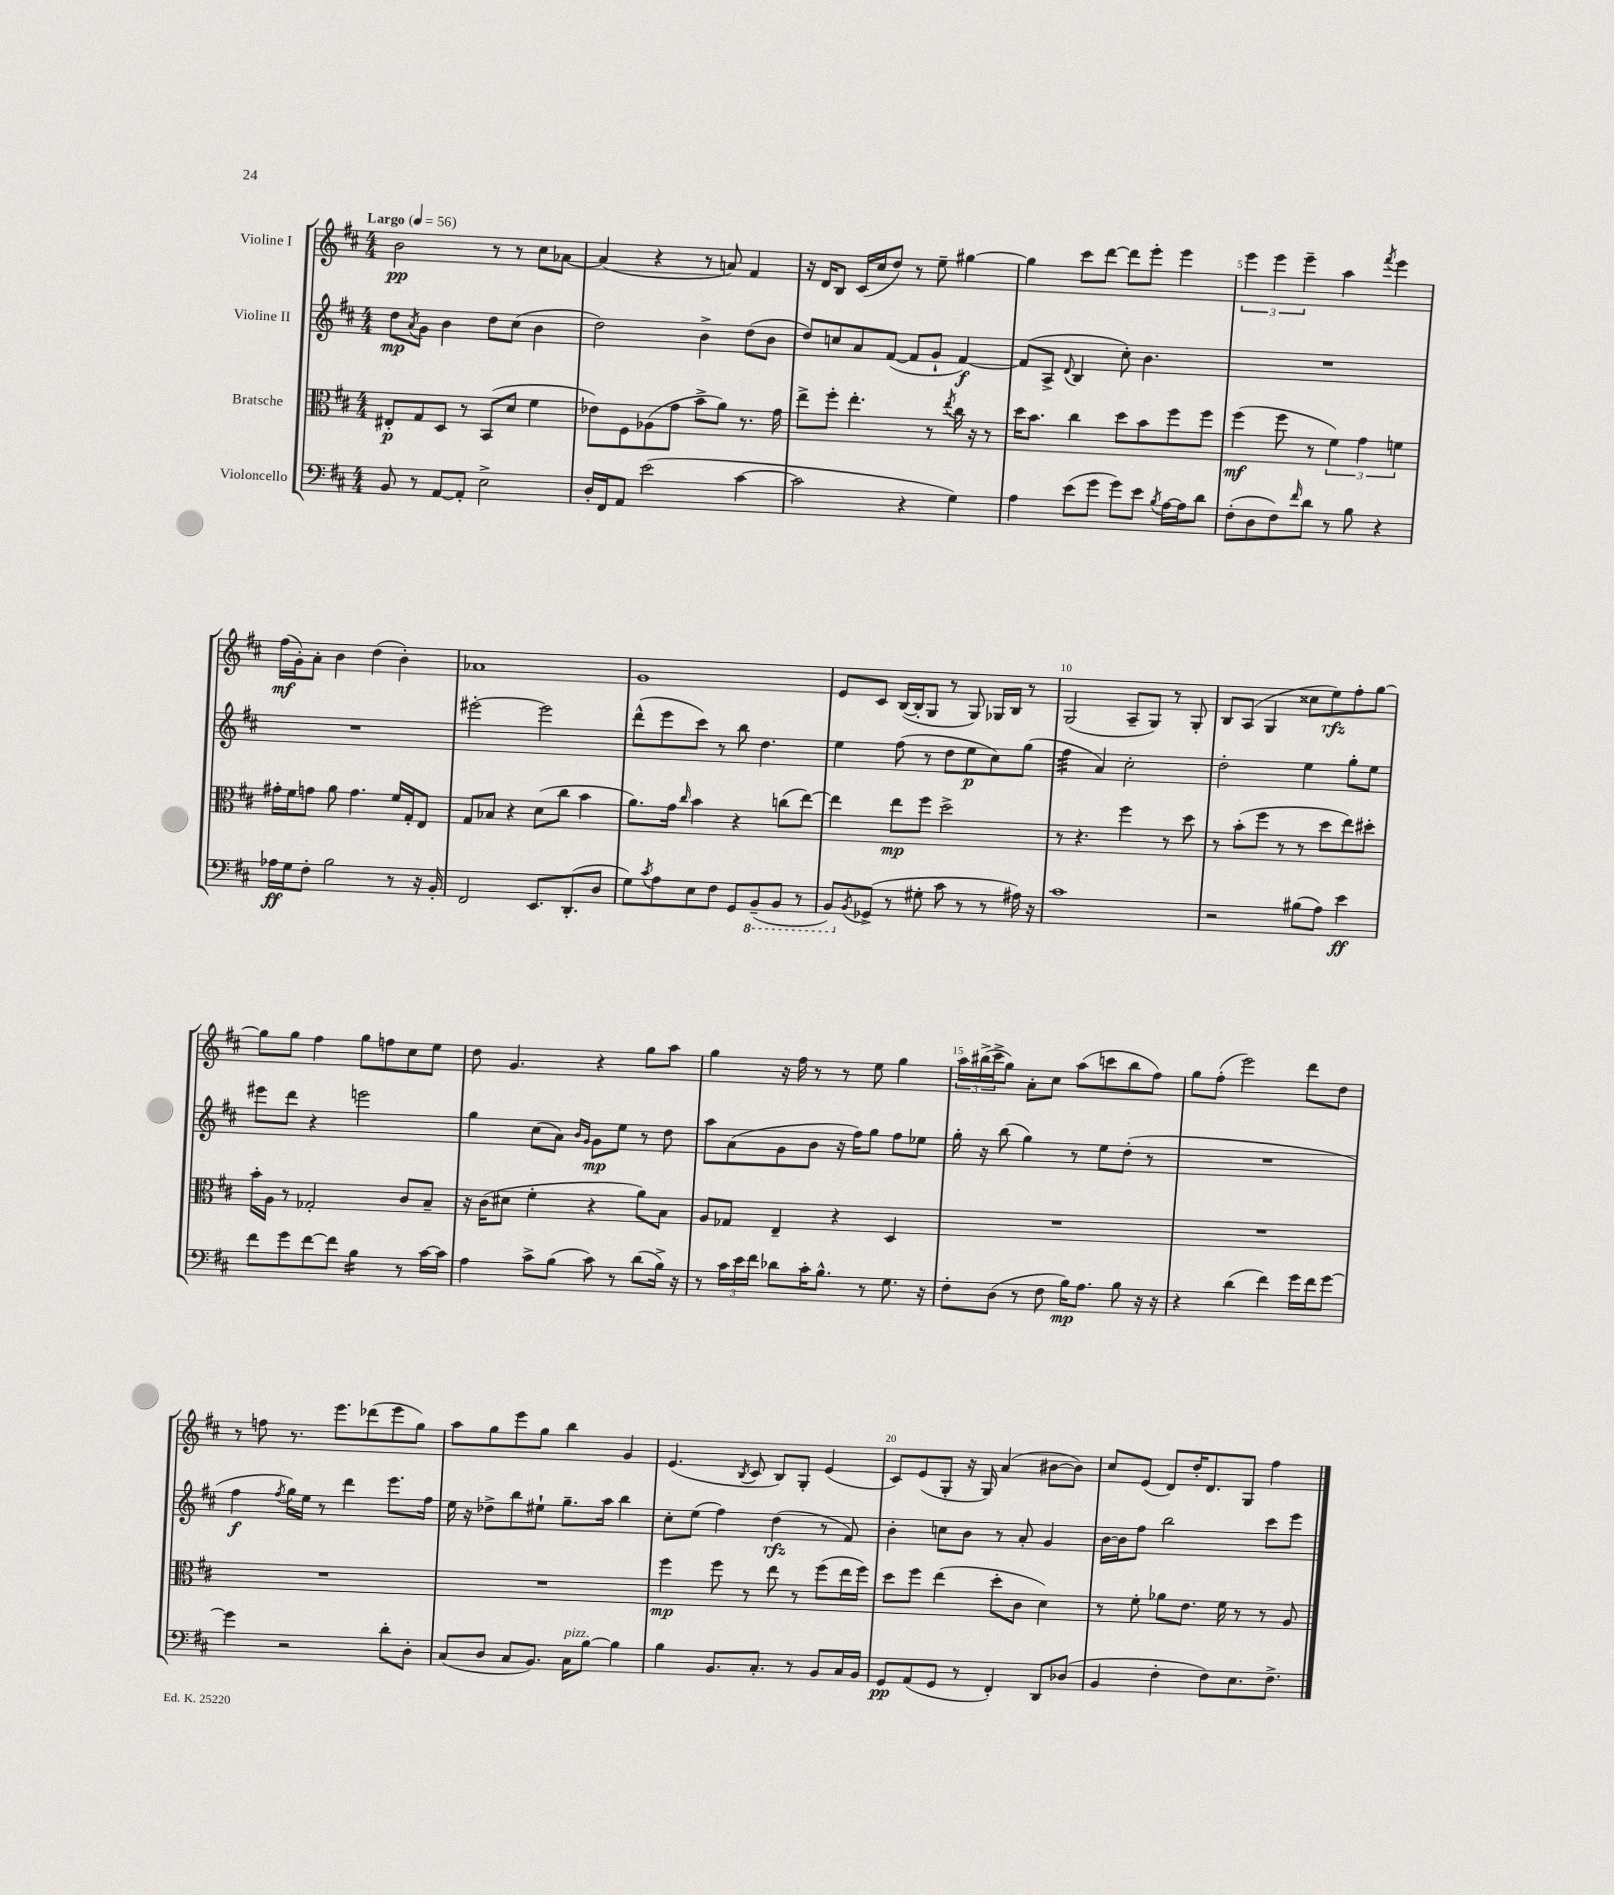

**kern	**dynam	**kern	**dynam	**kern	**dynam	**kern	**dynam
*part4	*part4	*part3	*part3	*part2	*part2	*part1	*part1
*staff4	*staff4	*staff3	*staff3	*staff2	*staff2	*staff1	*staff1
*I"Violoncello	*	*I"Bratsche	*	*I"Violine II	*	*I"Violine I	*
*clefF4	*	*clefC3	*	*clefG2	*	*clefG2	*
*k[f#c#]	*	*k[f#c#]	*	*k[f#c#]	*	*k[f#c#]	*
*M4/4	*	*M4/4	*	*M4/4	*	*M4/4	*
*MM56	*	*MM56	*	*MM56	*	*MM56	*
=1	=1	=1	=1	=1	=1	=1	=1
!	!	!	!	!	!	!LO:TX:a:B:t=Largo	!
8BB/	.	8E#X'/L	p	8dd\L	mp	2b\	pp
.	.	.	.	8qa/	.	.	.
8r	.	8G/	.	8g\J	.	.	.
[8AA/L	.	8D/J	.	4b\	.	.	.
8AA'/J]	.	8r	.	.	.	.	.
2E^\	.	(8BB/L	.	8dd\L	.	8r	.
.	.	8d/J	.	(8cc#\J	.	8r	.
.	.	4f#\	.	4b\	.	8cc#\L	.
.	.	.	.	.	.	[8a-X\J	.
=2	=2	=2	=2	=2	=2	=2	=2
16D'/LL	.	8e-X\L)	.	2dd\)	.	(4a-/]	.
16FF#/J	.	.	.	.	.	.	.
8AA/J	.	8F#\	.	.	.	.	.
(2e\	.	(8A-X\	.	.	.	4r	.
.	.	8g\J	.	.	.	.	.
.	.	8b^\L	.	4b^\	.	8r	.
.	.	8a\J)	.	.	.	8an/)	.
[4c#\	.	8.r	.	(8dd\L	.	4f#/	.
.	.	.	.	8b\J	.	.	.
.	.	16g\	.	.	.	.	.
=3	=3	=3	=3	=3	=3	=3	=3
2c#\]	.	8ee^\L	.	8dd/L)	.	16r	.
.	.	.	.	.	.	16d/KL	.
.	.	8ff#'\J	.	8ccn/	.	8B/J	.
.	.	4.ee'\	.	8a/	.	(16c#/LL	.
.	.	.	.	.	.	16cc#/J	.
.	.	.	.	([8f#/J	.	8dd/J)	.
4r	.	.	.	8f#/L]	.	8r	.
.	.	8r	.	8g`/J	.	8ee~\	.
.	.	8qee/	.	.	.	.	.
4G\)	.	16cc#\	.	[4f#/)	f	[4gg#X\	.
.	.	16r	.	.	.	.	.
.	.	8r	.	.	.	.	.
=4	=4	=4	=4	=4	=4	=4	=4
4A\	.	16dd\KL	.	(8f#/L]	.	4gg#\]	.
.	.	8.b\J	.	.	.	.	.
.	.	.	.	8A^/J	.	.	.
.	.	.	.	8qqd/	.	.	.
(8e\L	.	4cc#\	.	4B/	.	8ccc#\L	.
8g\J	.	.	.	.	.	[8ddd\J	.
8g\L)	.	8dd\L	.	8cc#'\)	.	8ddd\L]	.
8e\J	.	8b\	.	4.b\	.	8eee'\J	.
8qB/	.	.	.	.	.	.	.
[16A\LL	.	8ff#\	.	.	.	4eee\	.
16A\J]	.	.	.	.	.	.	.
8d\J	.	8ff#\J	.	.	.	.	.
=5	=5	=5	=5	=5	=5	=5	=5
(8F#'\L	.	(4ff#\	mf	1r	.	6eee\	.
8D\	.	.	.	.	.	.	.
.	.	.	.	.	.	6eee\	.
8F#\)	.	8ff#\	.	.	.	.	.
.	.	.	.	.	.	6eee~\	.
16qqf#/	.	.	.	.	.	.	.
8d\J	.	8r	.	.	.	.	.
8r	.	6f#\)	.	.	.	4aa\	.
8B\	.	.	.	.	.	.	.
.	.	6g\	.	.	.	.	.
.	.	.	.	.	.	8qfff#/	.
4r	.	.	.	.	.	4eee\	.
.	.	6fn\	.	.	.	.	.
!!LO:LB:g=z
=6	=6	=6	=6	=6	=6	=6	=6
16A-X\LL	ff	16g#X'\LL	.	1r	.	(16ff#\LL	mf
16G\J	.	16f#\J	.	.	.	16g'\J)	.
8F#'\J	.	8gn\J	.	.	.	8a'\J	.
2B\	.	8a\	.	.	.	4b\	.
.	.	4.g\	.	.	.	.	.
.	.	.	.	.	.	(4dd\	.
8r	.	16f#/LL	.	.	.	4b'\)	.
.	.	16G'/J	.	.	.	.	.
16r	.	8E/J	.	.	.	.	.
16BB'/	.	.	.	.	.	.	.
=7	=7	=7	=7	=7	=7	=7	=7
2FF#/	.	8G/L	.	[2eee#X'\	.	1a-X	.
.	.	8B-X/J	.	.	.	.	.
.	.	4r	.	.	.	.	.
8.EE/L	.	(8d\L	.	2eee#\]	.	.	.
.	.	8cc#\J	.	.	.	.	.
(8.DD'/	.	.	.	.	.	.	.
.	.	4b\	.	.	.	.	.
8D/J	.	.	.	.	.	.	.
=8	=8	=8	=8	=8	=8	=8	=8
8G\L)	.	8.a\L)	.	(8ddd^^\L	.	1g	.
8qc#/	.	.	.	.	.	.	.
8A\	.	.	.	8eee\	.	.	.
.	.	16g\Jk	.	.	.	.	.
.	.	16qqcc#/	.	.	.	.	.
8E\	.	4b\	.	8ccc#\J)	.	.	.
8F#\J	.	.	.	8r	.	.	.
8GG/L	.	4r	.	8bb\	.	.	.
*8ba	*	*	*	*	*	*	*
(8BBB~/	.	.	.	4.dd\	.	.	.
8BBB/J	.	(8ccn\L	.	.	.	.	.
8r	.	[8ee\J)	.	.	.	.	.
=9	=9	=9	=9	=9	=9	=9	=9
8BBB/L)	.	4ee\]	.	4ee\	.	8e/L	.
*X8ba	*	*	*	*	*	*	*
8qBB/	.	.	.	.	.	.	.
(8GG-X^/J	.	.	.	.	.	8c#/J	.
8r	.	8ee\L	mp	(8ff#\	.	([16B/LL	.
.	.	.	.	.	.	16B'/J]	.
8G#X'\	.	8ff#\J	.	8r	.	8G/J	.
8c#\	.	2dd^\	.	8dd\L	.	8r	.
8r	.	.	.	8ee\	p	8G/)	.
8r	.	.	.	8cc#\)	.	16G-X/LL	.
.	.	.	.	.	.	16B/JJ	.
16A#X\)	.	.	.	(8gg\J	.	8r	.
16r	.	.	.	.	.	.	.
=10	=10	=10	=10	=10	=10	=10	=10
*	*	*	*	*tremolo	*	*	*
1c#	.	8r	.	32ff#\LLL	.	(2G/	.
.	.	.	.	32ff#\	.	.	.
.	.	.	.	32ff#\	.	.	.
.	.	.	.	32ff#\	.	.	.
.	.	4.r	.	32ff#\	.	.	.
.	.	.	.	32ff#\	.	.	.
.	.	.	.	32ff#\	.	.	.
.	.	.	.	32ff#\JJJ	.	.	.
*	*	*	*	*Xtremolo	*	*	*
.	.	.	.	4a/)	.	.	.
.	.	4ff#\	.	2cc#'\	.	8A~/L	.
.	.	.	.	.	.	8G/J)	.
.	.	8r	.	.	.	8r	.
.	.	8dd\	.	.	.	8G'/	.
=11	=11	=11	=11	=11	=11	=11	=11
2r	.	8r	.	2dd'\	.	8B/L	.
.	.	(8b'\L	.	.	.	(8A/J	.
.	.	8ff#\J	.	.	.	4G/	.
.	.	8r	.	.	.	.	.
(8B#X\L	.	8r	.	4ee\	.	8cc##X\L	.
8A\J)	.	8dd\L	.	.	.	8ee\)	rfz
4e\	ff	8ee\)	.	8gg'\L	.	8ff#'\	.
.	.	8dd#X'\J	.	8ee\J	.	[8gg\J	.
!!LO:LB:g=z
=12	=12	=12	=12	=12	=12	=12	=12
8f#\L	.	16b'\LL	.	8eee#X\L	.	8gg\L]	.
.	.	16A\JJ	.	.	.	.	.
8g\	.	8r	.	8ddd\J	.	8gg\J	.
[8f#\	.	2G-X'/	.	4r	.	4ff#\	.
8f#\J]	.	.	.	.	.	.	.
*tremolo	*	*	*	*	*	*	*
16B\LL	.	.	.	2eeen\	.	8gg\L	.
16B\	.	.	.	.	.	.	.
16B\	.	.	.	.	.	8ffn\	.
16B\JJ	.	.	.	.	.	.	.
*Xtremolo	*	*	*	*	*	*	*
8r	.	8c#/L	.	.	.	8cc#\	.
[16c#\LL	.	8B~/J	.	.	.	8ee\J	.
16c#\JJ]	.	.	.	.	.	.	.
=13	=13	=13	=13	=13	=13	=13	=13
4A\	.	16r	.	4gg\	.	8dd\	.
.	.	(16c#\KL	.	.	.	.	.
.	.	8d#X\J	.	.	.	4.g/	.
8c#^\L	.	4f#'\	.	(8cc#\L	.	.	.
(8B\J	.	.	.	8a\J)	.	.	.
.	.	.	.	16qqb/LL	.	.	.
.	.	.	.	16qqg/JJ	.	.	.
8c#\)	.	4r	.	8g\L	mp	4r	.
8r	.	.	.	8ee\J	.	.	.
(8d\L	.	8a\L)	.	8r	.	8gg\L	.
16B^\Jk)	.	8B\J	.	8dd\	.	8aa\J	.
16r	.	.	.	.	.	.	.
=14	=14	=14	=14	=14	=14	=14	=14
8r	.	8A/L	.	8aa\L	.	4gg\	.
24c#\LL	.	8G-X/J	.	(8a\	.	.	.
24e\	.	.	.	.	.	.	.
24f#\JJ	.	.	.	.	.	.	.
8d-X\L	.	4E~/	.	8g\	.	16r	.
.	.	.	.	.	.	16ff#\	.
16c#'\K	.	.	.	8b\J	.	8r	.
8.B^^\J	.	.	.	.	.	.	.
.	.	4r	.	16r	.	8r	.
.	.	.	.	16ff#\KL)	.	.	.
8r	.	.	.	8gg\J	.	8ee\	.
8.G\	.	4D/	.	8ff#\L	.	4gg\	.
.	.	.	.	8ee-X\J	.	.	.
16r	.	.	.	.	.	.	.
=15	=15	=15	=15	=15	=15	=15	=15
8F#'\L	.	1r	.	16gg'\	.	24aa\LL	.
.	.	.	.	.	.	(24bb#X^\	.
.	.	.	.	16r	.	.	.
.	.	.	.	.	.	24ccc#^\J	.
(8D\J	.	.	.	(8bb\	.	8gg\J)	.
8r	.	.	.	4gg\)	.	8a'\L	.
8F#\	.	.	.	.	.	8cc#\J	.
16B\KL)	mp	.	.	8r	.	(8aa\L	.
8.A\J	.	.	.	.	.	.	.
.	.	.	.	8ee\L	.	8cccn\	.
8B\	.	.	.	(8dd'\J	.	8bb#\	.
16r	.	.	.	8r	.	8ff#\J)	.
16r	.	.	.	.	.	.	.
=16	=16	=16	=16	=16	=16	=16	=16
4r	.	1r	.	1r	.	8gg\L	.
.	.	.	.	.	.	(8ff#'\J	.
(4d\	.	.	.	.	.	2eee\)	.
4f#\)	.	.	.	.	.	.	.
16g\LL	.	.	.	.	.	8ddd\L	.
16f#\J	.	.	.	.	.	.	.
[8g\J	.	.	.	.	.	8dd\J	.
!!LO:LB:g=z
=17	=17	=17	=17	=17	=17	=17	=17
4g\]	.	1r	.	4ff#\	f	8r	.
.	.	.	.	.	.	8ffn\	.
.	.	.	.	8qff#/	.	.	.
2r	.	.	.	16gg\LL)	.	8.r	.
.	.	.	.	16ee\JJ	.	.	.
.	.	.	.	8r	.	.	.
.	.	.	.	.	.	8.eee\L	.
.	.	.	.	4ddd\	.	.	.
.	.	.	.	.	.	(8ddd-X\	.
8d'\L	.	.	.	8.eee\L	.	8eee\	.
8D'\J	.	.	.	.	.	8gg\J)	.
.	.	.	.	16ff#\Jk	.	.	.
=18	=18	=18	=18	=18	=18	=18	=18
(8C#/L	.	1r	.	16ee\	.	8aa\L	.
.	.	.	.	16r	.	.	.
8D/J	.	.	.	8dd-X^\L	.	8gg\	.
8C#/L	.	.	.	8bb\	.	8eee\	.
8.BB/J)	.	.	.	8ee#X`\J	.	8gg\J	.
.	.	.	.	8.gg~\L	.	4bb\	.
!LO:TX:a:i:t=pizz.	!	!	!	!	!	!	!
16C#\KL	.	.	.	.	.	.	.
[8B\J	.	.	.	.	.	.	.
.	.	.	.	16aa\Jk	.	.	.
4B\]	.	.	.	4bb\	.	4g/	.
=19	=19	=19	=19	=19	=19	=19	=19
4B\	.	4ff#\	mp	8cc#'\L	.	(4.e/	.
.	.	.	.	(8ee\J	.	.	.
8.BB/L	.	8ff#\	.	4ff#\)	.	.	.
.	.	.	.	.	.	8qB/	.
.	.	8r	.	.	.	8c#/	.
8.C#'/J	.	.	.	.	.	.	.
.	.	8ee\	.	(4dd\	rfz	8B/L)	.
8r	.	8r	.	.	.	8G'/J	.
8BB/L	.	(8ff#\L	.	8r	.	(4e/	.
16C#/L	.	16ee\L	.	8f#/)	.	.	.
16BB/JJ	.	16ff#\JJ)	.	.	.	.	.
=20	=20	=20	=20	=20	=20	=20	=20
8GG/L	pp	8dd\L	.	4b'\	.	8c#/L)	.
(8AA/	.	8ff#\J	.	.	.	(8e/	.
8GG/J	.	(4ee\	.	8ccn\L	.	8G'/J	.
8r	.	.	.	8b\J	.	16r	.
.	.	.	.	.	.	16G/)	.
4FF#'/)	.	8dd'\L	.	8r	.	(4a/	.
.	.	8c#\J	.	8a'/	.	.	.
8DD/L	.	4d\)	.	4g/	.	[8b#X\L	.
(8D-X/J	.	.	.	.	.	8b#\J])	.
=21	=21	=21	=21	=21	=21	=21	=21
4BB/	.	8r	.	[16b\LL	.	8cc#/L	.
.	.	.	.	16b\J]	.	.	.
.	.	8f#'\	.	8ff#\J	.	(8e/J	.
4F#'\	.	8a-X\L	.	2bb\	.	8d/L)	.
.	.	8.e\J	.	.	.	16dd'/K	.
.	.	.	.	.	.	8.d/	.
8F#\L)	.	.	.	.	.	.	.
.	.	16f#\	.	.	.	.	.
8.E\	.	8r	.	.	.	8G/J	.
.	.	8r	.	8ccc#\L	.	4ff#\	.
8.F#^\J	.	.	.	.	.	.	.
.	.	8A/	.	8eee\J	.	.	.
==	==	==	==	==	==	==	==
*-	*-	*-	*-	*-	*-	*-	*-
